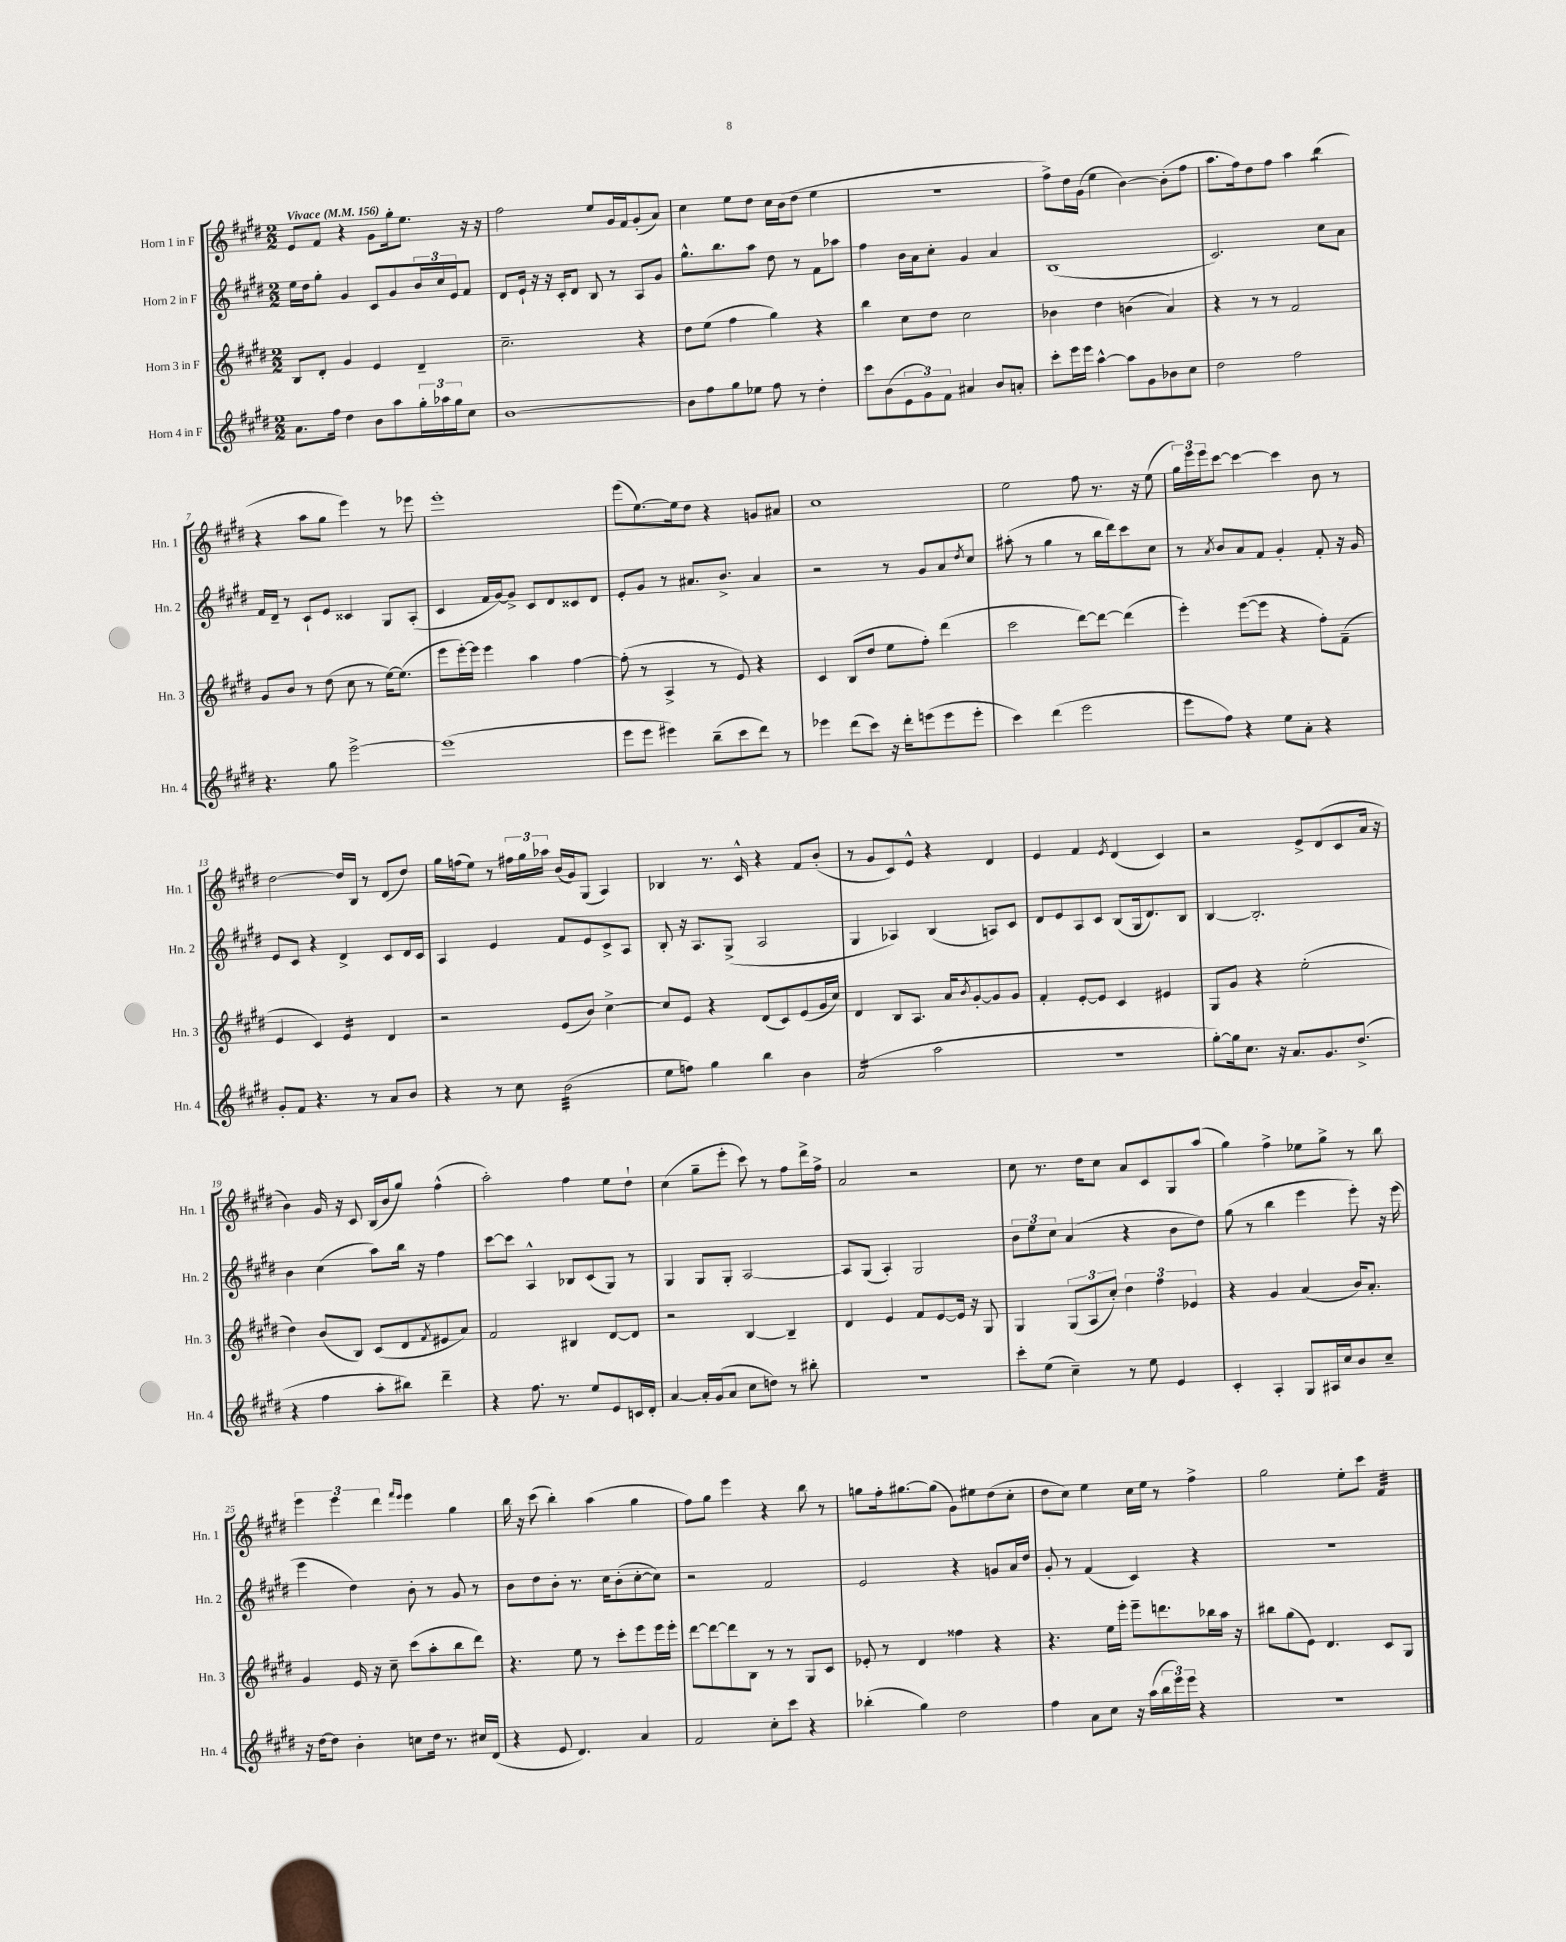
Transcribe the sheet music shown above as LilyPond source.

<<
\new StaffGroup <<
\new Staff = "s0" \with { instrumentName = "Horn 1 in F" shortInstrumentName = "Hn. 1" } {
    \clef treble \key e \major \numericTimeSignature \time 2/2 \tempo "Vivace" 4 = 156
    e'8 fis'8 r4 gis'8 gis''16-. e''8. r16 r16 |
    fis''2 e''8 gis'16 fis'16 gis'8-.( a'8) |
    cis''4 e''8 dis''8 cis''16 b'16( dis''8 e''4 |
    R1 |
    fis''8->) dis''16 gis'16( e''4 b'4~) b'8-.( fis''8 |
    a''8. fis''16) dis''8 fis''8 a''4 b''4:8( |
    r4 a''8 gis''8 e'''4) r8 ees'''8 |
    e'''1-. |
    e'''8( e''8.~) e''16 dis''8 r4 g'8 ais'8 |
    cis''1 |
    e''2 fis''8 r8. r16 e''8( |
    \tuplet 3/2 { gis''16) e'''16 e'''16 } cis'''8~ cis'''4~ cis'''4 b'8 r8 |
    dis''2~ dis''16 b16 r8 dis'8( dis''8) |
    gis''16 f''16( e''8) r8 \tuplet 3/2 { fis''16 gis''16 aes''16 } b'16( gis'16) gis8( a4) |
    bes4 r8. cis'16-^ r4 fis'8 b'8-.( |
    r8 gis'8 cis'8) e'8-^ r4 dis'4 |
    e'4 fis'4 \acciaccatura { e'8 } dis'4( cis'4) |
    r2 e'8-> dis'8( cis'8 a'16 r16 |
    b'4) gis'16 r16 cis'8 b16( b'16 gis''8) fis''4-^( |
    a''2-.) fis''4 e''8 dis''8-! |
    cis''4( gis''8-- e'''8-. cis'''8) r8 fis''8 dis'''16-> fis''16-> |
    a'2 r2 |
    cis''8 r8. dis''16 cis''8 a'8 cis'8 gis8 a''8( |
    gis''4) fis''4-> ees''8 gis''8-> r8 b''8 |
    \tuplet 3/2 { e'''4 e'''4 dis'''4 } \grace { fis'''16 e'''16 } e'''4 gis''4 |
    b''16 r16 cis'''8( b''4-.) a''4( gis''4 |
    fis''8) gis''8 e'''4 r4 b''8 r8 |
    g''8 fis''16-. gis''8.~ gis''8( gis'8) eis''8 dis''8( cis''8-. |
    dis''8 cis''8) e''4 cis''16 e''16 r8 fis''4-> |
    gis''2 e''8-. cis'''8 fis'4:32 \bar "|." |
}
\new Staff = "s1" \with { instrumentName = "Horn 2 in F" shortInstrumentName = "Hn. 2" } {
    \clef treble \key e \major \numericTimeSignature \time 2/2
    e''16 dis''16 gis''8-. gis'4 cis'8 gis'8 \tuplet 3/2 { b'16 cis''16 e'16 } fis'8 |
    dis'8 e'16-! r16 r16 cis'16-. dis'8 b8 r8 a8 gis'8 |
    gis''8.-^ b''8. a''8 dis''8 r8 fis'8 aes''8 |
    fis''4 b'16 a'16 cis''8-. gis'4 a'4 |
    b1( |
    cis'2.) cis''8 a'8 |
    fis'16 dis'16-- r8 cis'8-! e'8 cisis'4 gis8 a8-.( |
    cis'4 fis'16 gis'16~) gis'8-> cis'8 dis'8 cisis'8 dis'8 |
    e'8-. gis'8 r8 ais'8. b'8.-> ais'4 |
    r2 r8 gis'8 a'8 \acciaccatura { dis''8 } cis''8 |
    ais''8-.( r8 gis''4 r8 b''16 dis'''16) cis'''8 cis''8 |
    r8 \acciaccatura { a'8 } b'8 a'8 fis'8 gis'4-. fis'8-. r16 gis'16 |
    e'8 cis'8 r4 dis'4-> cis'8 dis'16 cis'16 |
    a4 e'4 fis'8 e'8 cis'8-> a8 |
    b8-. r16 a8. gis8->( a2 |
    gis4 aes4) b4( a8) cis'8 |
    dis'8 e'8 a8 cis'8 b8( gis16 dis'8.) b8 |
    b4~ b2.-. |
    b'4 cis''4( a''8) b''16 r16 fis''4 |
    cis'''8~ cis'''8 a4-^ bes8 cis'8( gis8) r8 |
    gis4 gis8 gis8-. a2~ |
    a8 gis8( a4-.) gis2 |
    \tuplet 3/2 { b'8 e''8 cis''8 } a'4( r4 b'8 dis''8) |
    gis''8( r8 b''4 e'''4 e'''8-.) r16 e'''16( |
    e'''4 dis''4) b'8-. r8 gis'8 r8 |
    b'8 dis''8 b'8-. r8. cis''16 b'8-.( cis''8~-. cis''8) |
    r2 fis'2 |
    e'2 r4 g'8 a'16 dis''16 |
    gis'8-. r8 fis'4( cis'4) r4 |
    R1 \bar "|." |
}
\new Staff = "s2" \with { instrumentName = "Horn 3 in F" shortInstrumentName = "Hn. 3" } {
    \clef treble \key e \major \numericTimeSignature \time 2/2
    b8 dis'8-. gis'4 e'4 dis'4-- |
    cis''2.-- r4 |
    dis''8 e''8( fis''4 gis''4) r4 |
    b''4 cis''8 dis''8 cis''2 |
    bes'4 dis''4 b'4( a'4) |
    r4 r8 r8 fis'2 |
    gis'8 b'8 r8 dis''8( cis''8 r8 e''16~) e''8.( |
    e'''8 e'''16~-.) e'''16 e'''4 a''4 fis''4~ |
    fis''8-.( r8 a4-> r8 e'8) r4 |
    cis'4 b8( dis''8 e''8 fis''8-.) dis'''4( |
    cis'''2 dis'''8~) dis'''8~ dis'''4( |
    e'''4-.) e'''8~( e'''8 r4 fis''8-.) fis'8--( |
    e'4 cis'4) e'4:16 dis'4 |
    r2 e'8( b'8) cis''4~-> |
    cis''8 e'8 r4 dis'8( cis'8) e'8( gis'16 cis''16) |
    dis'4 b8 a8. a'16 \acciaccatura { b'8 } gis'8~-. gis'8 gis'8 |
    fis'4-. e'8~-. e'8 cis'4 eis'4 |
    gis8 gis'8 r4 e''2-.( |
    dis''4) b'8( b8) cis'8( dis'8 \acciaccatura { fis'8 } eis'8 a'8) |
    fis'2 bis4 dis'8~ dis'8 |
    r2 b4~ b4-- |
    dis'4 e'4 fis'8 e'8~ e'16 r16 gis8 |
    gis4 \tuplet 3/2 { gis8( a8 cis''8-.) } \tuplet 3/2 { dis''4 fis''4 ees'4 } |
    r4 gis'4 a'4( b'16) a'8.-. |
    gis'4 e'16 r16 cis''8-- cis'''8( a''8-. b''8 dis'''8) |
    r4. e''8 r8 cis'''8-. e'''8 e'''16 e'''16-. |
    dis'''8~ dis'''8~ dis'''8 b8 r8 r8 gis8 cis'8 |
    ees'8-. r8 dis'4 fisis''4 r4 |
    r4. e''16 e'''16-. e'''8-- d'''8. bes''16 a''16 r16 |
    bis''8 gis''8( e'8) dis'4. cis'8 gis8 \bar "|." |
}
\new Staff = "s3" \with { instrumentName = "Horn 4 in F" shortInstrumentName = "Hn. 4" } {
    \clef treble \key e \major \numericTimeSignature \time 2/2
    a'8. fis''16 dis''4 b'8 a''8 \tuplet 3/2 { gis''16-. aes''16 gis''16 } cis''8 |
    b'1~ |
    b'8 fis''8 gis''8 ees''8 fis''8 r8 dis''4-. |
    cis'''8 b'8( \tuplet 3/2 { e'8 gis'8) fis'8 } ais'4 b'8 a'8-. |
    cis'''8-. e'''16 e'''16 a''4~-^ a''8 gis'8 bes'8 cis''8 |
    dis''2 fis''2 |
    r4. gis''8 e'''2~-> |
    e'''1( |
    e'''8 e'''8 eis'''4) b''8--( cis'''8 dis'''8) r8 |
    ees'''4 dis'''8( cis'''8) r16 dis'''16-. e'''8( e'''8 e'''8-. |
    cis'''4) dis'''4( e'''2 |
    e'''8 fis''8) r4 e''8 a'8-. r4 |
    gis'8-. fis'8 r4. r8 a'8 b'8 |
    r4 r8 cis''8 b'2:32( |
    e''8 f''8) gis''4 b''4 b'4 |
    a'2:16( a''2 |
    r1 |
    gis''8~-.) gis''16 cis''8. r16 a'8. gis'8. dis''8.->( |
    r4 fis''4 a''8-. bis''8) dis'''4-- |
    r4 fis''8. r8. e''8 e'8 c'16 dis'16-. |
    a'4~ a'16-. gis'16( a'8 cis''8 d''8) r8 bis''8-. |
    r1 |
    cis'''8-. e''8( cis''4--) r8 e''8 e'4 |
    cis'4-. a4-. gis8 ais16 cis''16 b'8 cis''8-- |
    r16 dis''16~ dis''8 b'4-. c''8 dis''16 r8. cis''16 dis'16( |
    r4 e'8 dis'4.) a'4 |
    fis'2 cis''8-. cis'''8 r4 |
    bes''4-.( gis''4) dis''2 |
    fis''4 a'8 cis''8 r16 a''16( \tuplet 3/2 { b''16 e'''16) e'''16 } r4 |
    R1 \bar "|." |
}
>>
>>
